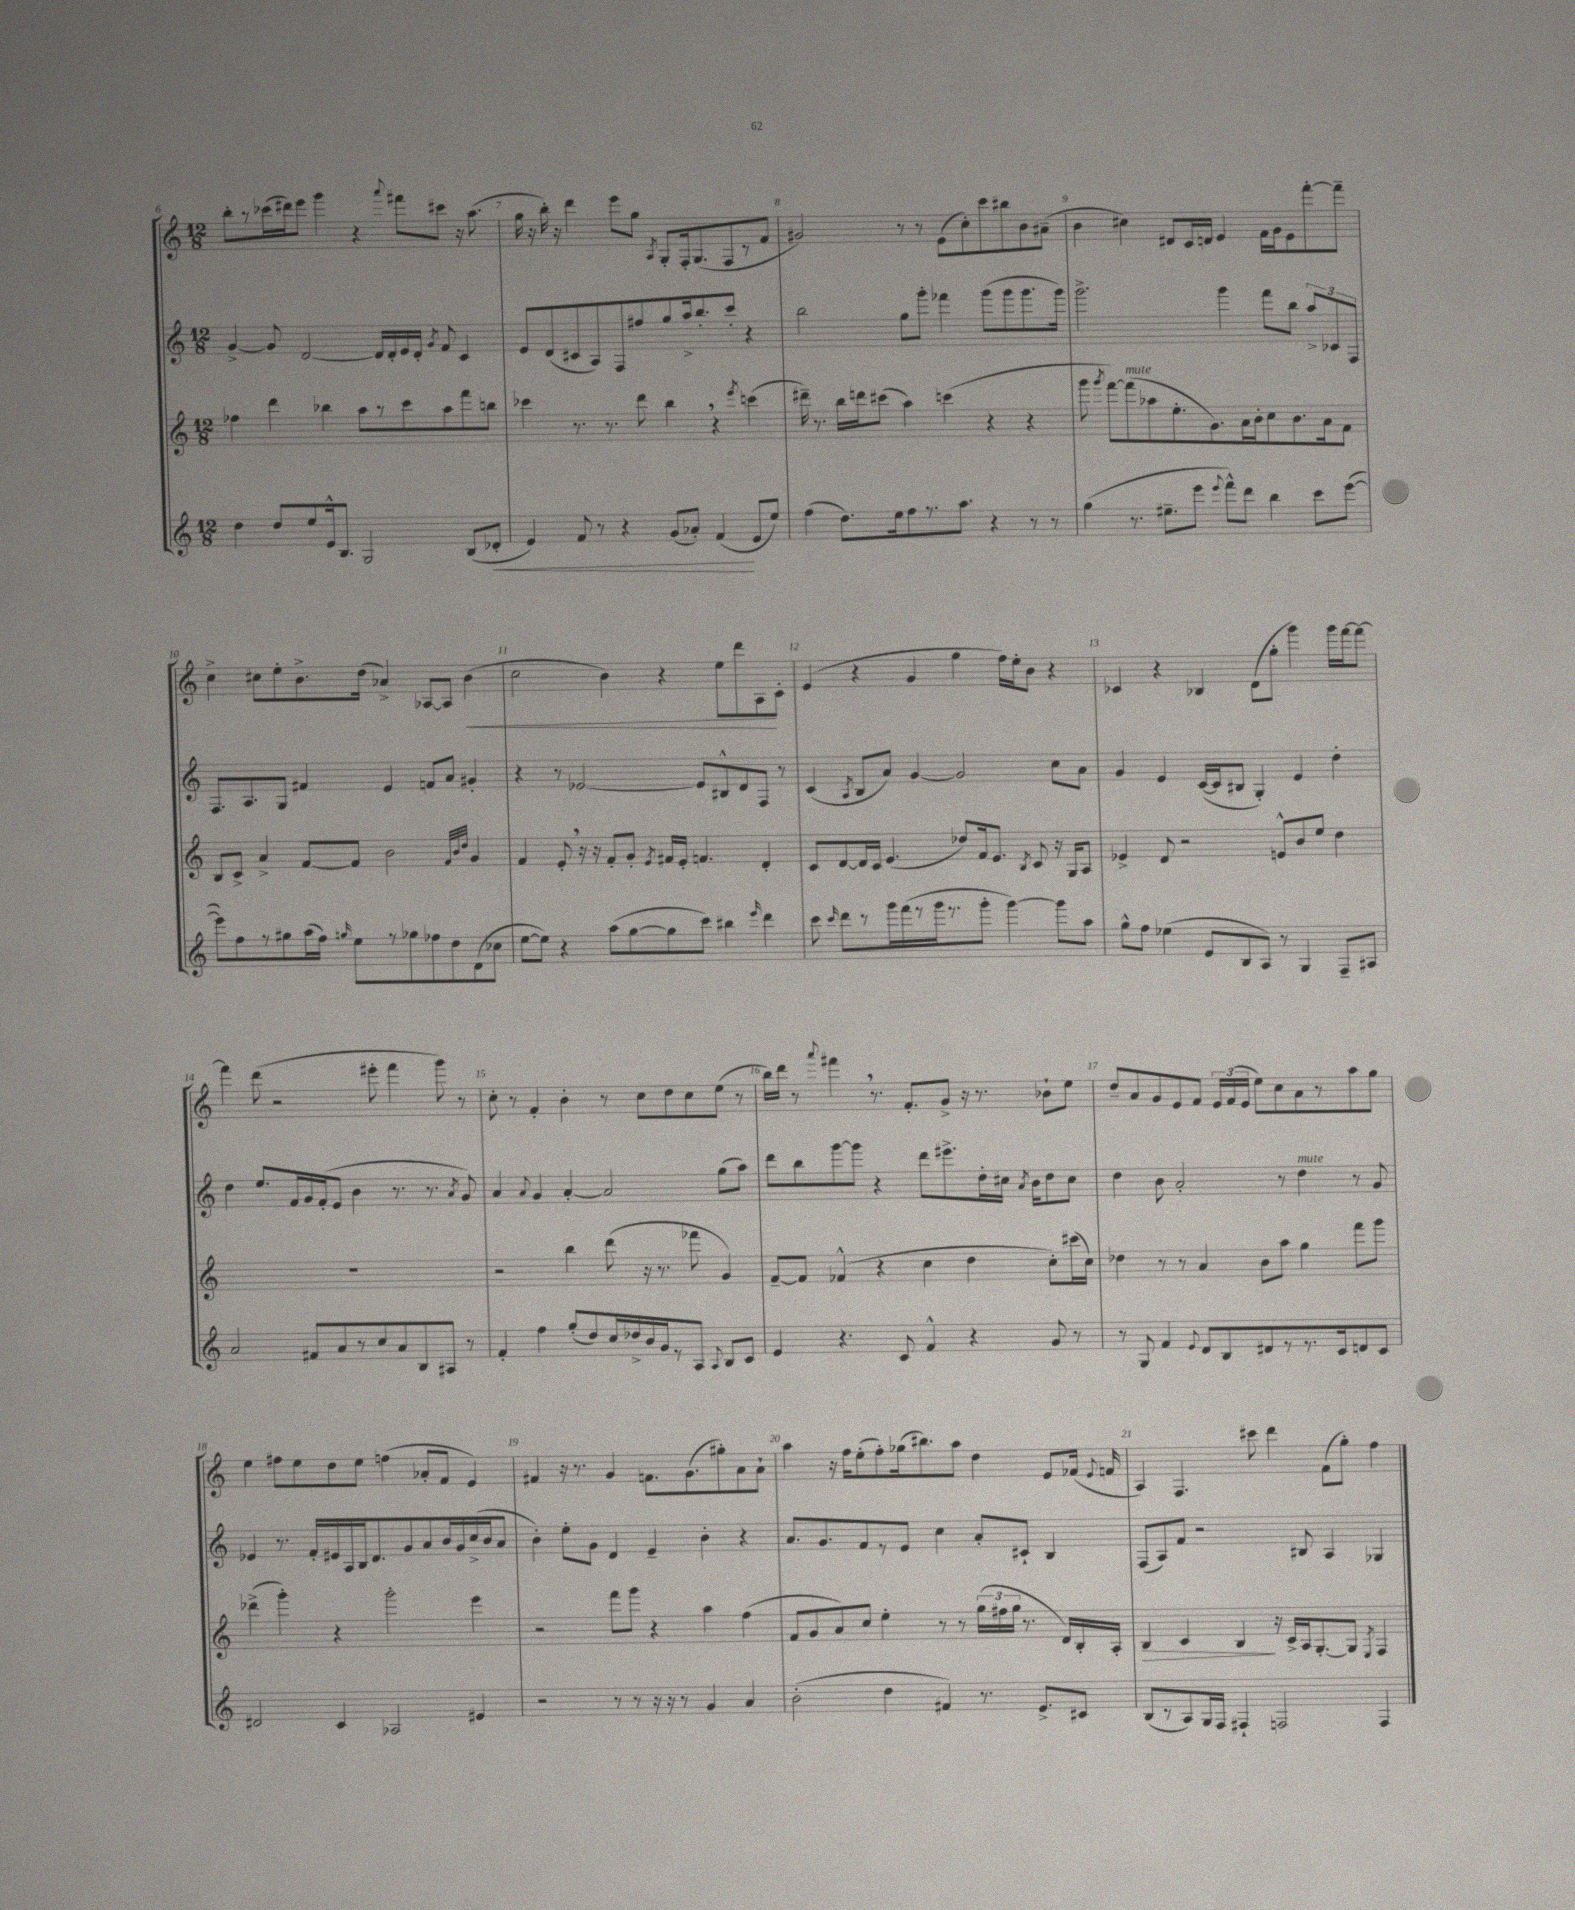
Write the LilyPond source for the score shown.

<<
\new StaffGroup <<
\new Staff = "s0" {
    \clef treble \key c \major \numericTimeSignature \time 12/8
    \autoBeamOff b''8[-. r8 ces'''16( dis'''16) e'''8] g'''4 r4 \appoggiatura { a'''8 } fis'''8[ cis'''8] r16 a''8.( |
    g''16 r16 b''16-.) r16 d'''4 e'''8[ g''8] \acciaccatura { a8 } g8[-. f16-. g8.( f8 r8 f'8] |
    gis'2) r8 r8 e'8[( c''8-.) c'''8 bis''8 b'8 ais'8]--( |
    b'4 cis''4) dis'8[ c'16 d'16] e'4 f'16[ g'16 e'8 f'''8~-. f'''8]-- |
    c''4-> cis''8[ e''8-. b'8.-> d''16]( aes'4->) aes8[~ aes8] b'4\<( |
    c''2 b'4) r4 e''8[ d'''8 a8\! c'8]-. |
    e'4( r4 g'4 g''4 f''16[) e''16-. b'8] r4 |
    ces'4 r4 bes4 d'8[( g''8]-. g'''4) g'''16[ f'''16~ f'''8]~ |
    f'''4 d'''8( r2 eis'''8-. f'''4 g'''8) r8 |
    c''8-. r8 f'4-. b'4-. r8 c''8[ d''8 c''8 e''8]( r8 |
    b''16[) d'''16] r8 \appoggiatura { a'''8 } fis'''4 \breathe r8. f'8.[-. g'8]-> r16 r8. bes'8[-! e''8] |
    d''8[-- a'8 g'8 e'8 f'8] \tuplet 3/2 { e'16[ f'16( e'16] } e''8[) c''8 a'8 r8 a''8 g''8] |
    e''4 fis''8[ e''8 d''8 e''8] f''4( aes'8[-. f'8] e'4) |
    fis'4 r16 r8. g'4 f'8.[ g'8.( gis''8-.) a'8 a'8]-! |
    a''4 r16 f''16[ e''8-.( f''8-.) ges''16( bis''8.) a''8] d''4 e'8[ fes'16]( \appoggiatura { e'8 } f'16 |
    a4) f4. cis'''8 d'''4 f'8[( g''8]-.) f''4 \bar "|." |
}
\new Staff = "s1" {
    \clef treble \key c \major \numericTimeSignature \time 12/8
    \autoBeamOff g'4~-> g'8 d'2~ d'16[ d'16-. e'16 d'16]-. \acciaccatura { g'8 } f'8 c'4 |
    e'8[ d'8( cis'8 a8) f8 fis''8 g''8 a''16-> b''8.-. c'''8]-. r4 |
    b''2 g''8[ g'''8]-. fes'''4 g'''8[( g'''8 g'''8. g'''16]) |
    g'''2.-> g'''4 f'''8[ b''8] \tuplet 3/2 { a''8[-> ces'8 f8] } |
    f8.[ a8. g8] fis'4 e'4 f'8[ a'8] gis'4-. |
    r4 r8 ees'2~ ees'8[ bis8-^ d'8 f8] r8 |
    c'4( \acciaccatura { a8 } b8[ a'8]) g'4~ g'2 c''8[ a'8] |
    g'4 e'4 c'16[~( c'16 bis8] g4-.) e'4 d''4-. |
    d''4 e''8.[ f'16 g'16 f'16-.( e'8] b'4 r8. r8. \acciaccatura { a'8 } g'8) |
    a'4 \appoggiatura { a'8 } g'4 a'4~-. a'2 g''8[( a''8]) |
    d'''8[ b''8 g'''8~ g'''8] r4 d'''8[ eis'''8.-> d''16-. cis''16] \acciaccatura { a'8 } b'16[ d''8 cis''8] |
    d''4 b'8 a'2-. r8 d''4^\markup { \italic "mute" } r8 g'8 |
    ees'4 r8. f'16[-. eis'16 a16 b16 d'8. g'8 a'8 b'16 g'16 c''16->( b'16 a'8] |
    b'4-.) e''8[-. g'8] d'4 e'4-- b'4-. r4 |
    a'8.[ g'8. f'8 r8 e'8] c''4 a'8[-. cis'8]-! b4 |
    f8[( a8) f'8] r2 bis8 a4 ges4 \bar "|." |
}
\new Staff = "s2" {
    \clef treble \key c \major \numericTimeSignature \time 12/8
    \autoBeamOff fes''4 d'''4 bes''4 a''8[ r8 c'''8 a''8 f'''8 b''8] |
    ces'''4 r8. r8. d'''8 b''4 \breathe r4 \acciaccatura { e'''8 } c'''4( |
    dis'''16--) r8. b''16[ d'''16 cis'''8]( a''4) c'''4( r4 r4 |
    g'''8 \acciaccatura { g'''8 } f'''8[~) f'''8^\markup { \italic "mute" }( aes''8 e''8.-. g'8.) a'16 b'16-. c''8 b'8. a'16 f'8] |
    b8[ c'8]-> a'4-> f'8[~ f'8] b'2 \grace { f'32[ b'32 d''32] } g'4 |
    f'4 e'8-. \breathe r16 r16 f'8[-. g'8]-. \acciaccatura { e'8 } fis'16[ e'16]-. f'4. d'4-. |
    c'8[ d'8~ d'16 c'16] e'4.( des''8[) f'16 e'8.] \acciaccatura { b8 } c'8 r16 g16[ a8] |
    ees'4-> d'8 r2 e'8[-^ b'8 e''8] d''4 |
    R1. |
    r2 b''4 d'''8( r16 r8. fes'''8 g'4) |
    f'8[~-- f'8] fes'4-^( r4 c''4 d''4 c''8[-.) cis'''16( c''16]) |
    des''4 r8 r8 a'4 b'8[ a''8] g''4 f'''8[ g'''8] |
    des'''4->( g'''4-.) r4 g'''2-. e'''4 |
    r2 f'''8[ g'''8] r4 a''4 f''4( |
    f'8[ g'8 a'8) c''8] e''4-. r8 r8 \tuplet 3/2 { g''16[( fis''16 g''16] } r8. d'16[) b16-. a16]-. |
    b4\> c'4 b4\! r16 c'16[-> a16 g8.~-. g8] \acciaccatura { e8 } f4 \bar "|." |
}
\new Staff = "s3" {
    \clef treble \key c \major \numericTimeSignature \time 12/8
    \autoBeamOff d''4 d''8[ e''8 e'16-^ b8.] g2 b8[( des'8]-.\< |
    e'4) f'8 r8 r4 g'8[( aes'8]-.) f'4\!( e'8[ e''8]) |
    f''4( d''8.[) e''16 f''8 r8. a''8.] r4 r8 r8 |
    g''4( r8. eis''8.[-- e'''8] \appoggiatura { e'''8 } f'''8[-^) d'''8] b''4 c'''8[ e'''8]~( |
    e'''8[) f''8 r8 gis''8 a''16( f''16]) \grace { g''16 } e''8[ r8 ges''8 fes''8 d''8 d'8( ces''8] |
    e''8[~ e''8]) r4 a''8[( g''8~ g''8 c'''8]) bis''4 \grace { e'''16 } d'''4 |
    c'''8 \grace { c'''16 } d'''8[ r8 g'''16 f'''16( r8 g'''16 r8. g'''8]-. g'''4~) g'''8[ a''8] |
    g''8[-^ f''8] ees''4( e'8[ b8 a8]) r8 g4 f8[-- ais8] |
    a'2 fis'8[ a'8 r8 c''8 a'8 b8 ais8] r8 |
    f'4-. f''4 g''8[-.( d''8) c''16 des''16-> b'16 g'16 r8 a8] \appoggiatura { a8 } b8[ c'8] |
    e'4 r4. c'8 f'4-^ r4 g'8 r8 |
    r8 g8 f'4 \appoggiatura { e'8 } d'8[ b8 dis'8 r8 r8. c'16 d'8 c'8] |
    dis'2 c'4 aes2 eis'4 |
    r2 r8 r8 r16 r16 r8 g'4 a'4 |
    b'2-.( d''4 fis'4) r8. e'8.[-> cis'8] |
    b8[( r8 a8) g16 f16] fis4-! f2 f4 \bar "|." |
}
>>
>>
\layout { \context { \Score currentBarNumber = #6 \override BarNumber.break-visibility = ##(#f #t #t) barNumberVisibility = #all-bar-numbers-visible } }
